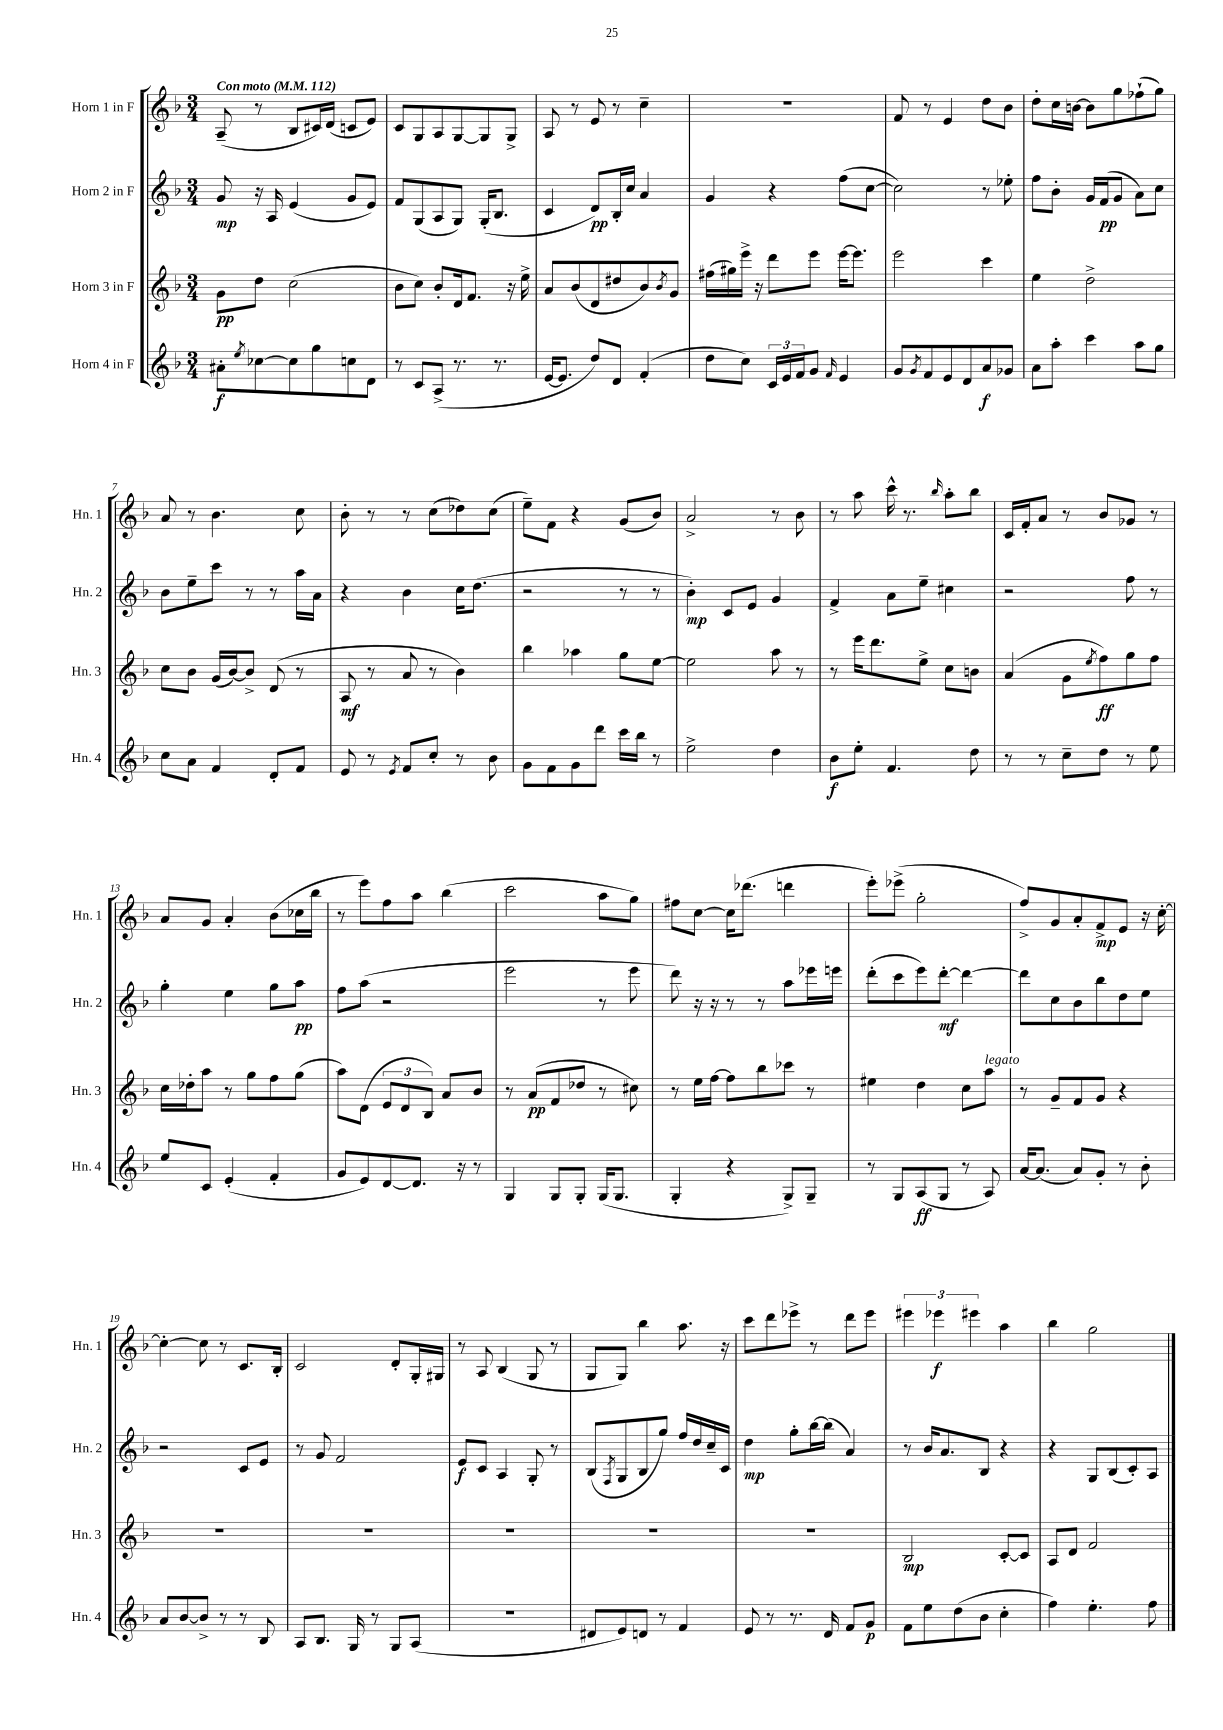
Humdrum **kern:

**kern	**kern	**kern	**kern
*staff4	*staff3	*staff2	*staff1
*clefG2	*clefG2	*clefG2	*clefG2
*k[b-]	*k[b-]	*k[b-]	*k[b-]
*M3/4	*M3/4	*M3/4	*M3/4
*MM112	*MM112	*MM112	*MM112
8a#'\L	8g\L	8g/	(8A~/
8qee/	.	.	.
[8cc-\	8dd\J	16r	8r
.	.	16A/	.
8cc-\]	(2cc\	(4e/	8B-/L
8gg\	.	.	16c#/L)
.	.	.	(16d/JJ
8cc\	.	8g/L	8c/L
8d\J	.	8e/J)	8e/J)
=	=	=	=
8r	8b-\L	8f/L	8c/L
8c/L	8cc\J)	(8G/	8G/
(8A^/J	8b-'/L	8A/	8A/
8.r	16d/k	8G/J)	[8G/
.	8.f/J	.	.
.	.	(16G'/LK	8G/]
8.r	.	8.B-/J	.
.	16r	.	8G^/J
.	16ee^\	.	.
=	=	=	=
[16e/LK	8a/L	4c/	8A/
8.e/]J	.	.	.
.	(8b-/	.	8r
8dd/L)	8d/	8d/L)	8e/
8d/J	8dd#/	16B-'/L	8r
.	.	16cc/JJ	.
(4f'/	8b-/)	4a/	4cc~\
.	8qb-/	.	.
.	8g/J	.	.
=	=	=	=
8dd\L	(16ff#\LL	4g/	2.r
.	16gg#\)	.	.
8cc\J)	16eee^\JJ	.	.
.	16r	.	.
24c/LL	8ddd\L	4r	.
24e/	.	.	.
24f/J	.	.	.
8g/J	8eee\J	.	.
16qqf/	.	.	.
4e/	[16eee\LK	(8ff\L	.
.	8.eee\]J	.	.
.	.	[8cc\J	.
=	=	=	=
8g/L	2eee\	2cc\])	8f/
8qg/	.	.	.
8f/	.	.	8r
8e/	.	.	4e/
8d/	.	.	.
8a/	4ccc\	8r	8dd\L
8g-/J	.	8ee-'\	8b-\J
=	=	=	=
8a\L	4ee\	8ff\L	8dd'\L
8aa'\J	.	8b-'\J	16cc\L
.	.	.	[16b\JJ
4ccc\	2dd^\	16g/LL	8b\]L
.	.	(16f/J	.
.	.	8g/J	8gg\
8aa\L	.	8a\L)	(8ff-`\
8gg\J	.	8cc\J	8gg\J)
=	=	=	=
8cc\L	8cc\L	8b-\L	8a/
8a\J	8b-\J	8ee~\	8r
4f/	(16g/LL	8ccc\J	4.b-\
.	[16b-/J)	.	.
.	8b-^/]J	8r	.
8d'/L	(8d/	8r	.
8f/J	8r	16aa\LL	8cc\
.	.	16a\JJ	.
=	=	=	=
8e/	8A/	4r	8b-'\
8r	8r	.	8r
8qe/	.	.	.
8f/L	8a/	4b-\	8r
8cc'/J	8r	.	(8cc\L
8r	4b-\)	16cc\LK	8dd-\)
.	.	(8.dd\J	.
8b-\	.	.	(8cc\J
=	=	=	=
8g\L	4bb-\	2r	8ee~\L)
8f\	.	.	8f\J
8g\	4aa-\	.	4r
8ddd\J	.	.	.
16ccc\LL	8gg\L	8r	(8g/L
16bb-\JJ	.	.	.
8r	[8ee\J	8r	8b-/J)
=	=	=	=
2ee^\	2ee\]	4b-'\)	2a^/
.	.	8c/L	.
.	.	8e/J	.
4dd\	8aa\	4g/	8r
.	8r	.	8b-\
=	=	=	=
8b-\L	8r	4f^/	8r
8ee'\J	16eee\LK	.	8aa\
.	8.ddd\	.	.
4.f/	.	8a\L	16ccc^^\
.	.	.	8.r
.	8ee^\J	8ee~\J	.
.	.	.	16qqbb-/
.	8cc\L	4cc#\	8aa'\L
8dd\	8b\J	.	8bb-\J
=	=	=	=
8r	(4a/	2r	16c/LL
.	.	.	16f'/J
8r	.	.	8a/J
8cc~\L	8g\L	.	8r
.	8qee/	.	.
8dd\J	8ff\)	.	8b-/L
8r	8gg\	8ff\	8g-/J
8ee\	8ff\J	8r	8r
=	=	=	=
8ee/L	16cc\LL	4gg'\	8a/L
.	16dd-'\J	.	.
8c/J	8aa\J	.	8g/J
(4e'/	8r	4ee\	4a'/
.	8gg\L	.	.
4f'/	8ff\	8gg\L	(8b-\L
.	(8gg\J	8aa\J	16cc-\L
.	.	.	16bb-\JJ
=	=	=	=
8g/L	8aa\L)	8ff\L	8r
8e/)	(8d\J	(8aa\J	8eee\L)
[8d/	12e/L	2r	8ff\
.	12d/	.	.
8.d/]J	.	.	8aa\J
.	12B-/J)	.	.
.	8a/L	.	(4bb-\
16r	.	.	.
8r	8b-/J	.	.
=	=	=	=
4G/	8r	2eee\	2ccc\
.	(8a/L	.	.
8G/L	8f/	.	.
8G'/J	8dd-/J	.	.
(16G/LK	8r	8r	8aa\L
8.G/J	.	.	.
.	8cc#\)	8eee\	8gg\J)
=	=	=	=
4G'/	8r	8ddd\)	8ff#\L
.	16ee\LL	16r	[8cc\J
.	[16ff\JJ	16r	.
4r	8ff\]L	8r	16cc\]LK
.	.	.	(8.ddd-\J
.	8bb-\	8r	.
8G^/L)	8ccc-\J	8aa\L	4ddd\
8G~/J	8r	16eee-\L	.
.	.	16eee\JJ	.
=	=	=	=
8r	4ee#\	(8ddd'\L	8eee'\L)
8G/L	.	8ccc\	(8eee-^\J
(8A/	4dd\	8eee\)	2gg'\
8G/J	.	[8ddd'\J	.
8r	8cc\L	4ddd\_	.
8A/)	8aa\J	.	.
=	=	=	=
[16a/LK	8r	8ddd\]L	8ff^/L)
(8.a/]J	.	.	.
.	8g~/L	8cc\	8g/
8a/L)	8f/	8b-\	8a'/
8g'/J	8g/J	8bb-\	8f^/
8r	4r	8dd\	8e/J
8b-'\	.	8ee\J	16r
.	.	.	[16cc'\
=	=	=	=
8a/L	2.r	2r	4cc'\_
[8b-/	.	.	.
8b-^/]J	.	.	8cc\]
8r	.	.	8r
8r	.	8c/L	8.c/L
8B-/	.	8e/J	.
.	.	.	16B-'/Jk
=	=	=	=
8A/L	2.r	8r	2c/
8.B-/J	.	8g/	.
.	.	2f/	.
16G/	.	.	.
8r	.	.	.
8G/L	.	.	8d'/L
(8A/J	.	.	16G'/L
.	.	.	16G#/JJ
=	=	=	=
2.r	2.r	8e/L	8r
.	.	8c/J	8A/
.	.	4A/	(4B-/
.	.	8G'/	8G/
.	.	8r	8r
=	=	=	=
8d#/L	2.r	(8B-/L	8G/L
.	.	8qF/	.
8e/)	.	8G/	8G/J)
8d/J	.	8B-/	4bb-\
8r	.	8gg/J)	.
4f/	.	16ff/LL	8.aa\
.	.	16dd/	.
.	.	16cc~/	.
.	.	16c/JJ	16r
=	=	=	=
8e/	2.r	4dd\	8ccc\L
8r	.	.	8ddd\
8.r	.	8gg'\L	8eee-^\J
.	.	[16bb-\L	8r
16d/	.	(16bb-\]JJ	.
8f/L	.	4a/)	8ddd\L
8g/J	.	.	8eee-\J
=	=	=	=
8f\L	2B-/	8r	6eee#\
8ee\	.	16b-/LK	.
.	.	.	6eee-\
.	.	8.a/	.
(8dd\	.	.	.
.	.	.	6eee#\
8b-\J	.	8B-/J	.
4cc'\	[8c'/L	4r	4aa\
.	8c/]J	.	.
=	=	=	=
4ff\)	8A/L	4r	4bb-\
.	8d/J	.	.
4.ee'\	2f/	8G/L	2gg\
.	.	(8B-/	.
.	.	8c'/)	.
8ff\	.	8A/J	.
==	==	==	==
*-	*-	*-	*-
